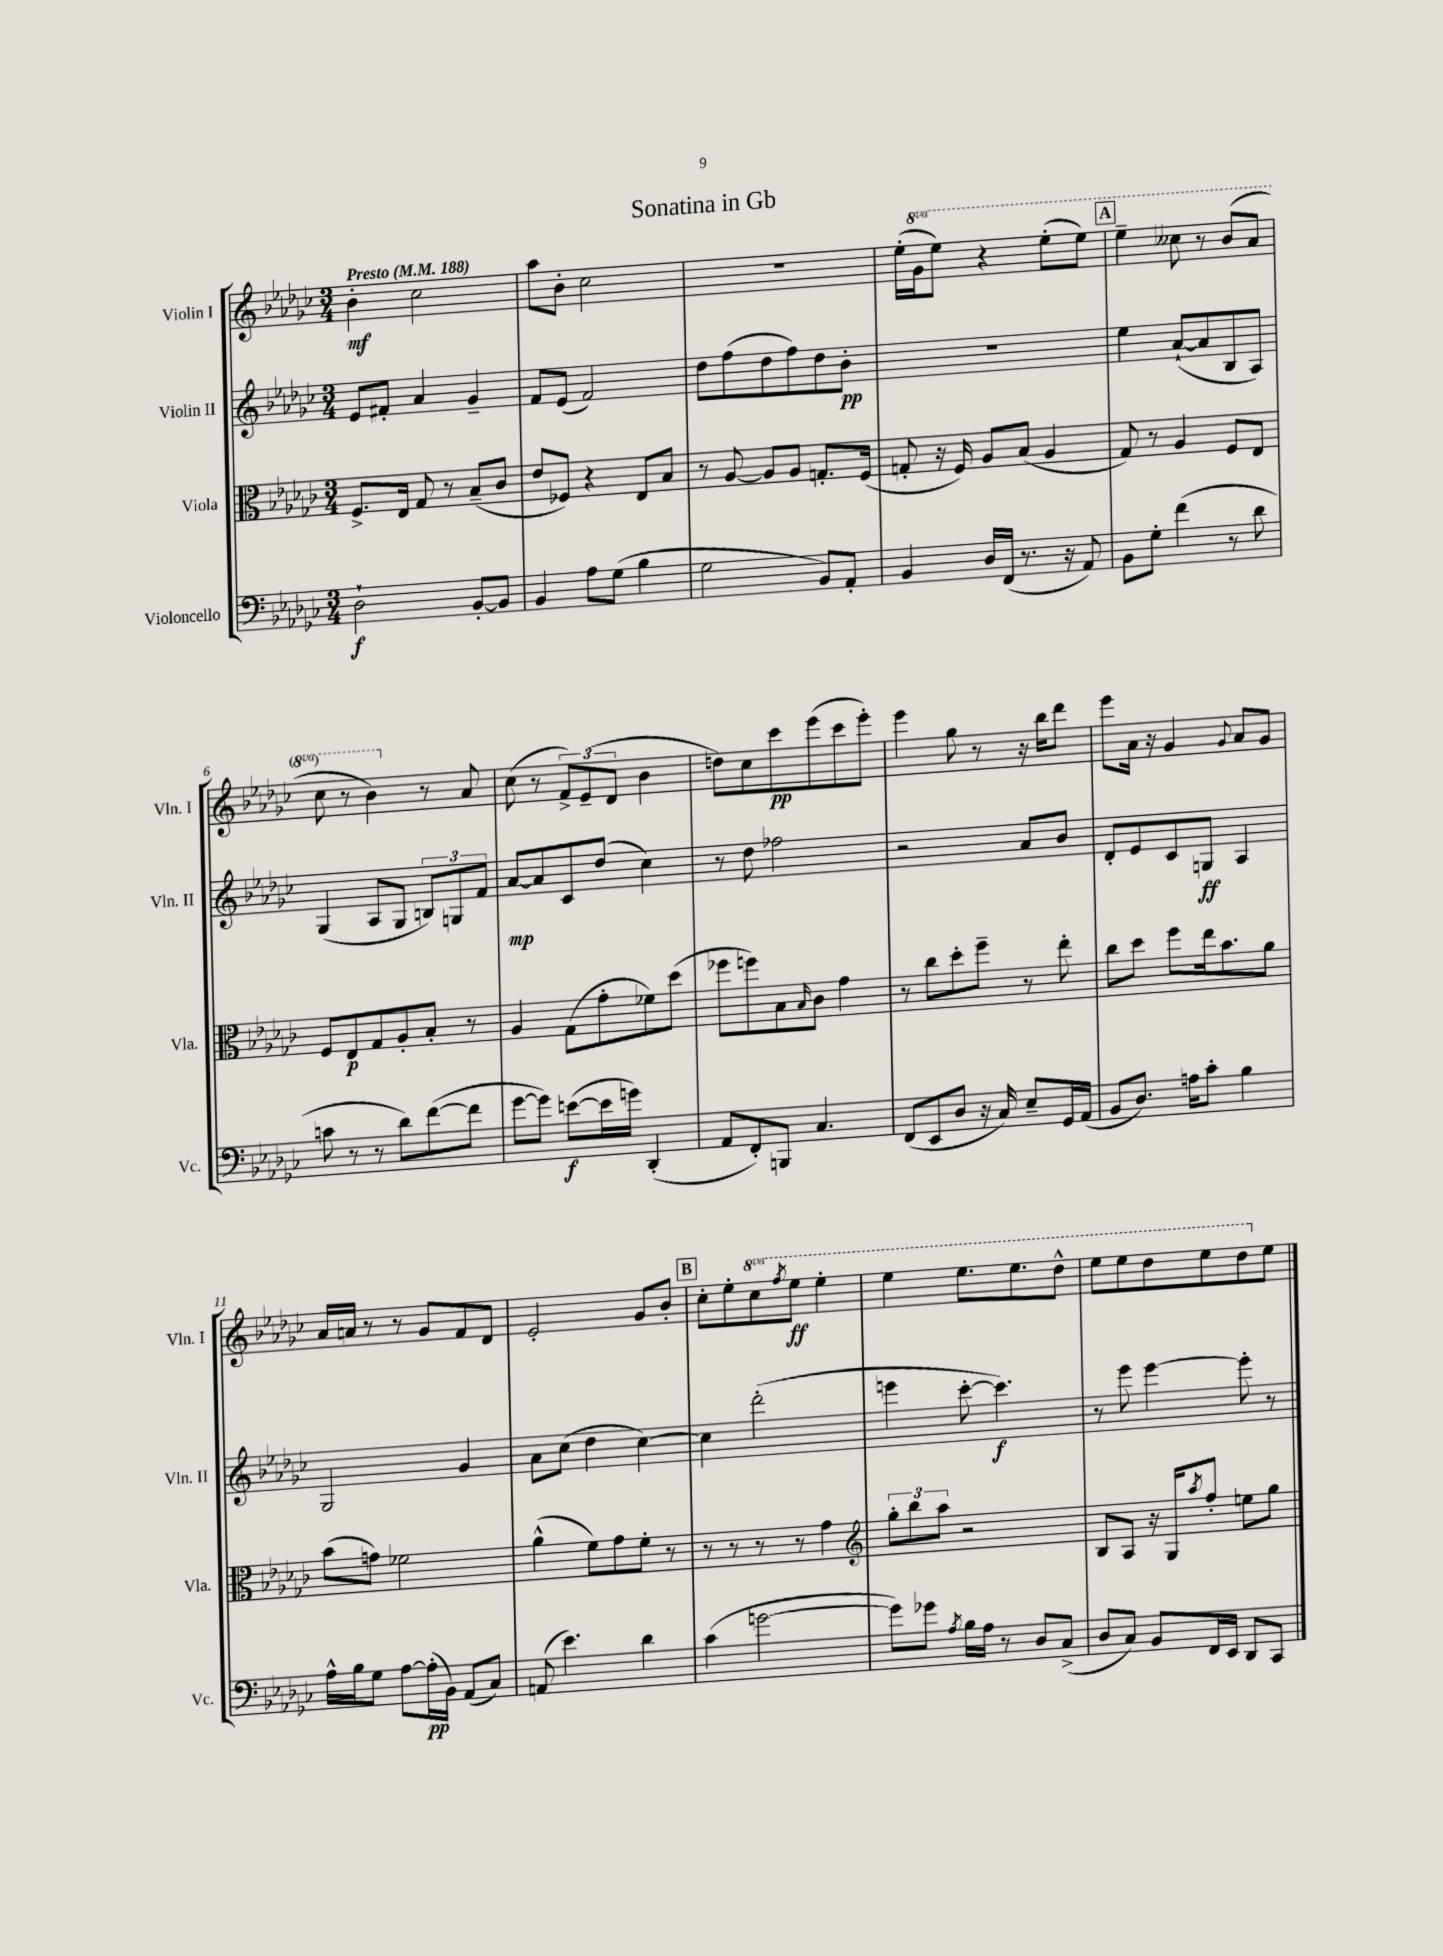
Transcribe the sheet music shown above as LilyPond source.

\header { title = "Sonatina in Gb" }
<<
\new StaffGroup <<
\new Staff = "s0" \with { instrumentName = "Violin I" shortInstrumentName = "Vln. I" } {
    \clef treble \key ges \major \numericTimeSignature \time 3/4 \set Staff.ottavationMarkups = #ottavation-simple-ordinals \tempo "Presto" 4 = 188
    bes'4-.\mf ces''2 |
    aes''8 bes'8-. ces''2 |
    R2. |
    ees''16-.( \ottava #1 ges''16 ees'''8) r4 ees'''8-.( ees'''8) |
    \mark \markup { \box "A" } ees'''4-- ceses'''8 r8 bes''8( aes''8 |
    ces'''8 r8 bes''4) \ottava #0 r8 aes'8 |
    ces''8( r8 \tuplet 3/2 { f'8->) ees'8--( des'8 } bes'4 |
    d''8) ces''8 ces'''8\pp ees'''8( ces'''8 ees'''8-.) |
    ees'''4 ges''8 r8 r16 bes''16 des'''8 |
    ees'''8 aes'16 r16 ges'4 \appoggiatura { ges'8 } aes'8 ges'8 |
    aes'16 a'16 r8 r8 ges'8 f'8 des'8 |
    ees'2-. ges'8 bes'8-. |
    \mark \markup { \box "B" } ces''8-. ees''8-. \ottava #1 ces'''8 \acciaccatura { f'''8 } ees'''8\ff ees'''4-. |
    ees'''4 ees'''8. ees'''8. des'''8-^ |
    ees'''8 ees'''8 des'''8 ees'''8 des'''8 \ottava #0 ees''8 \bar "|." |
}
\new Staff = "s1" \with { instrumentName = "Violin II" shortInstrumentName = "Vln. II" } {
    \clef treble \key ges \major \numericTimeSignature \time 3/4
    ees'8 fis'8-. aes'4 ges'4-- |
    f'8 ees'8( f'2) |
    des''8 f''8( des''8 f''8) des''8 bes'8-.\pp |
    R2. |
    \mark \markup { \box "A" } ees''4 aes'8~-!( aes'8 bes8 aes8) |
    ges4( aes8 ges8 \tuplet 3/2 { b8) g8 f'8 } |
    aes'8~\mp aes'8 ces'8 des''8( ces''4) |
    r8 des''8 fes''2 |
    r2 aes'8 bes'8 |
    des'8-. ees'8 ces'8 g8\ff aes4 |
    ges2 ges'4 |
    aes'8 ces''8( des''4 ces''4~) |
    \mark \markup { \box "B" } ces''4 des'''2-.( |
    e'''4 ces'''8~-. ces'''4.\f) |
    r8 ees'''8 ees'''4~ ees'''8-. r8 \bar "|." |
}
\new Staff = "s2" \with { instrumentName = "Viola" shortInstrumentName = "Vla." } {
    \clef alto \key ges \major \numericTimeSignature \time 3/4
    f8.-> ees16 ges8 r8 bes8--( ces'8 |
    ees'8 fes8) r4 ees8 bes8 |
    r8 aes8~ aes8 aes8 g8.-. f16( |
    g8-. r16 f16) aes8 bes8( aes4 |
    \mark \markup { \box "A" } ges8) r8 aes4 f8 ees8 |
    f8 ees8\p ges8 aes8-. bes8-. r8 |
    aes4 ges8( ges'8-. fes'8) des''8( |
    fes''8 f''8) bes8 \grace { bes16 } ces'8 ges'4 |
    r8 ces''8 des''8-. f''8-- r8 ees''8-. |
    ces''8 des''8 f''8 ees''16 bes'8. aes'8 |
    bes'8( g'8) fes'2 |
    aes'4-^( f'8) ges'8 f'8-. r8 |
    \mark \markup { \box "B" } r8 r8 r8 r8 ges'4 |
    \clef treble \tuplet 3/2 { ges''8-. bes''8 aes''8 } r2 |
    bes8 aes8 r16 ges16 \acciaccatura { aes''8 } f''8-. e''8 ges''8 \bar "|." |
}
\new Staff = "s3" \with { instrumentName = "Violoncello" shortInstrumentName = "Vc." } {
    \clef bass \key ges \major \numericTimeSignature \time 3/4
    des2-!\f bes,8~-. bes,8 |
    bes,4 aes8 ges8( bes4 |
    ges2 bes,8) aes,8-. |
    bes,4 des16 f,16( r8. r16 aes,8) |
    \mark \markup { \box "A" } bes,8 ges8-. f'4( r8 des'8 |
    c'8 r8 r8 des'8) f'8~( f'8 |
    ges'8~ ges'8) e'8~\f( e'16 g'16) des,4-.( |
    aes,8 f,8-.) b,,8 ces4. |
    f,8( ees,8 des8 r16 ces16) ees8-- ges,16 aes,16( |
    bes,8 des8.) a16 ces'8-. bes4 |
    aes16-^ bes16 ges8 aes8~ aes16-.\pp( bes,16) aes,8( ces8) |
    a,8( ees'4.) des'4 |
    \mark \markup { \box "B" } ces'4( g'2~ |
    g'8) ges'8 \acciaccatura { aes8 } bes16 aes16 r8 des8 ces8->( |
    des8 ces8) bes,8 f,16 ees,16 des,8 ces,8 \bar "|." |
}
>>
>>
